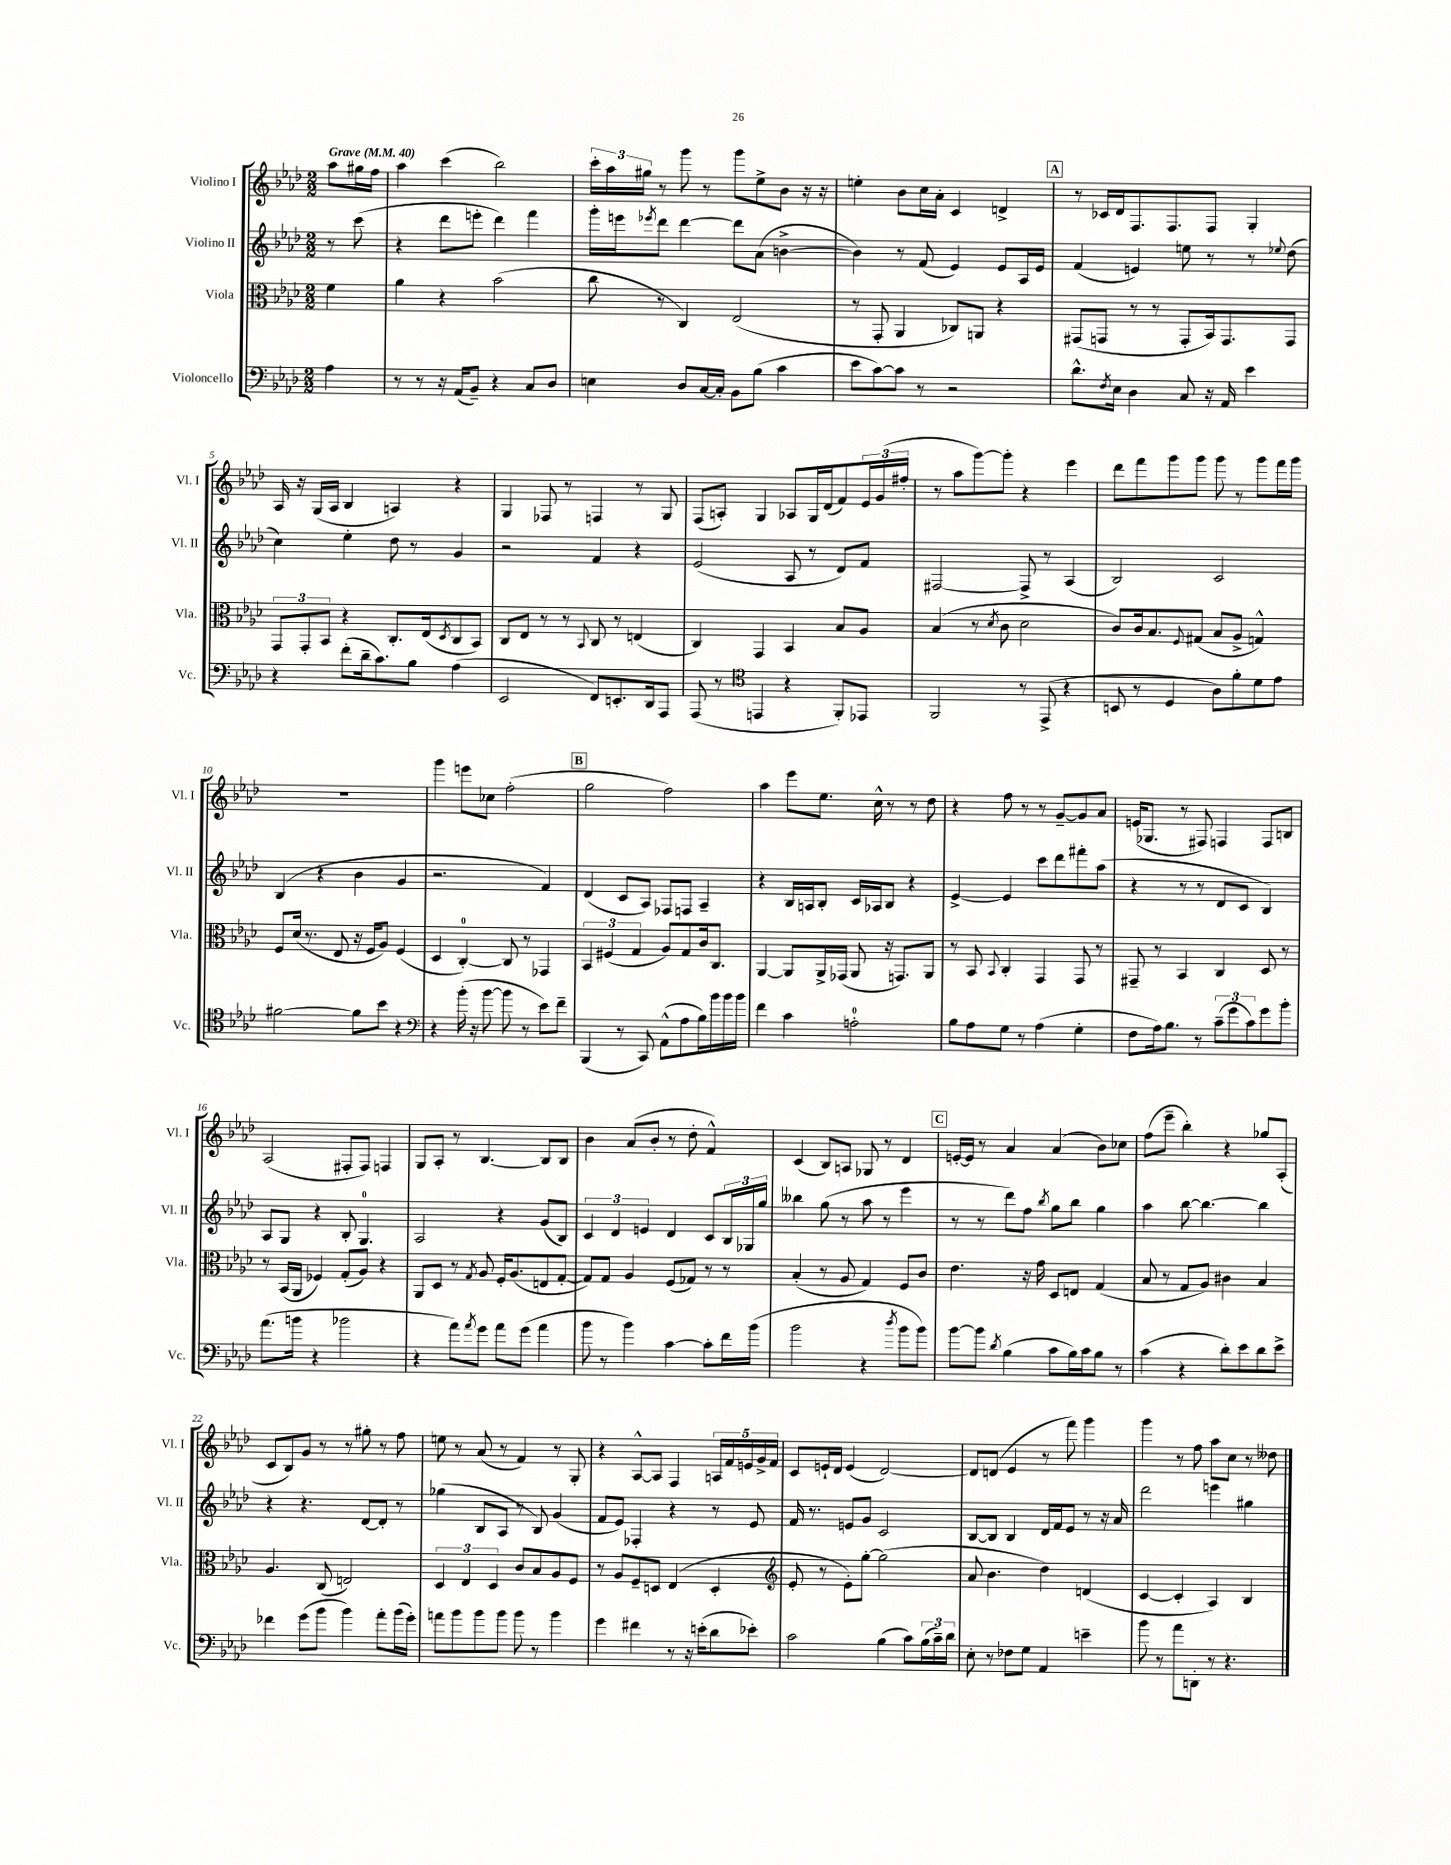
<<
\new StaffGroup <<
\new Staff = "s0" \with { instrumentName = "Violino I" shortInstrumentName = "Vl. I" } {
    \clef treble \key aes \major \numericTimeSignature \time 2/2 \partial 4 \tempo "Grave" 4 = 40
    aes''8 gis''16 f''16 |
    aes''4 c'''4( bes''2) |
    \tuplet 3/2 { c'''16-. aes''16 gis''16 } r8 g'''8 r8 g'''8 ees''8-> bes'8 r16 r16 |
    e''4-. bes'8 c''16 aes'16-. c'4 d'4-> |
    \mark \markup { \box "A" } r8 ces'16 des'16 f8. f8. f8 g4-. |
    aes16 r16 g16( aes16 bes4 a4) r4 |
    g4 fes8 r8 f4 r8 g8 |
    f8( a8-.) g4 aes8 g16 des'16( f'8) \tuplet 3/2 { ees'16 g'16( fis''16-. } |
    r8 aes''8 g'''8~) g'''8-. r4 ees'''4 |
    des'''8 f'''8 g'''8 g'''8 g'''8 r8 g'''8 f'''16 g'''16 |
    R1 |
    g'''4 e'''8 ces''8 f''2-.( |
    \mark \markup { \box "B" } g''2 f''2) |
    aes''4 ees'''8 ees''8. c''16-^ r8 r8 des''8 |
    r4 f''8 r8 r8 g'8~-- g'8 aes'8 |
    e'16( ges8. r8 fis8) f4 f8 b8 |
    aes2( fis8-. fis8) f4 |
    g8 aes8-. r8 bes4.~ bes8 bes8 |
    bes'4 aes'8( bes'8-. r8 des''8-. f'4-^) |
    c'4( bes8) a8 ges8 r8 des'4 |
    \mark \markup { \box "C" } e'16~-. e'16 r8 aes'4 aes'4( bes'8) ces''8 |
    f''8( ees'''8-- bes''4-.) r4 ges''8 aes8-.( |
    c'8 bes8) g'8 r8 r8 gis''8-. r8 f''8 |
    e''8 r8 aes'8( r8 f'4) r8 g8-. |
    r4 aes8~-^ aes8 f4 \tuplet 5/4 { a16 f'16 e'16 g'16-> f'16 } |
    c'8 e'16-! des'16 e'4( des'2~) |
    des'8 d'8( ees'4 r8 f'''8) g'''4 |
    g'''4 r8 f''8 aes''8 c''8 r8 deses''8 \bar "|." |
}
\new Staff = "s1" \with { instrumentName = "Violino II" shortInstrumentName = "Vl. II" } {
    \clef treble \key aes \major \numericTimeSignature \time 2/2 \partial 4
    r8 c'''8( |
    r4 des'''8 e'''8-. des'''4) f'''4 |
    g'''16-. e'''16 \acciaccatura { ees'''8 } des'''8 des'''4~ des'''8 aes'8( b'4~-> |
    b'4) r8 f'8( ees'4) ees'8 aes16 ees'16 |
    \mark \markup { \box "A" } f'4( e'4) e''8 r8 r8 \appoggiatura { ees''8 } des''8( |
    c''4) ees''4-. des''8 r8 g'4 |
    r2 f'4 r4 |
    ees'2( aes8 r8 des'8) f'8 |
    fis2~ fis8-> r8 aes4( |
    bes2) c'2 |
    bes4( r4 bes'4 g'4 |
    r2. f'4) |
    \mark \markup { \box "B" } des'4( c'8 aes8) fes8 f8 aes4-- |
    r4 bes16 a16 bes8-. c'16 aes16 bes8 r4 |
    ees'4~-> ees'4 c'''8 des'''8 fis'''8-. aes''8( |
    r4 r8 r8 des'8 c'8 bes4) |
    aes8 g8 r4 bes8-. g4.-0 |
    aes2 r4 g'8( bes8) |
    \tuplet 3/2 { c'4 des'4 e'4 } des'4 c'8 \tuplet 3/2 { bes16 ges16 g''16 } |
    beses''4 g''8( r8 aes''8 r8 ees'''4 |
    \mark \markup { \box "C" } r8 r8 des'''8) f''8 \acciaccatura { bes''8 } g''8 bes''8 g''4 |
    aes''4 bes''8~ bes''4.~ bes''4 |
    r4 r4. des'8~ des'8-. r8 |
    ges''4( bes8 aes8 r8 bes8) g'4( |
    f'8 ees'8) fes4-. r4 r8 ees'8 |
    f'16 r8. e'8 g'8 c'2 |
    bes8~ bes8 bes4 des'16 f'16 ees'8 r8 r16 aes'16 |
    des'''2 e'''4 gis''4 \bar "|." |
}
\new Staff = "s2" \with { instrumentName = "Viola" shortInstrumentName = "Vla." } {
    \clef alto \key aes \major \numericTimeSignature \time 2/2 \partial 4
    f'4 |
    aes'4 r4 bes'2( |
    c''8 r8 c4) ees2( |
    r8 g,8-. aes,4 ces8) a,8 r4 |
    \mark \markup { \box "A" } gis,8( g,8 r8 r8 g,8-. bes,16) g,8. g,8 |
    \tuplet 3/2 { g,8 g,8-. bes,8 } r4 c8.-. ees16( \acciaccatura { des8 } c8 bes,8) |
    c8 ees8 r8 r8 \appoggiatura { bes,8 } c8 r8 e4( |
    c4) g,4 bes,4 bes8 aes8 |
    bes4( r8 \acciaccatura { des'8 } c'8 des'2 |
    c'8) c'16 bes8. \appoggiatura { f8 } gis8( bes8 aes8-> g4-^) |
    f8 des'16( r8. ees8 r16 f16 aes8) f4( |
    des4 c4-0~-.) c8 r8 ges,4 |
    \mark \markup { \box "B" } \tuplet 3/2 { bes,4 fis4( g4 } aes8) g8 c'16 c8. |
    aes,4~ aes,8 aes,16-> ges,16( aes,8 r16 g,8.) aes,8 |
    r8 bes,8 \appoggiatura { bes,8 } c4-. g,4 g,8 r8 |
    gis,8-- r8 bes,4 c4 des8 r8 |
    r8 bes,16( aes,16 fes4) g8-.( aes8) r4 |
    aes,8 des8 r8 \acciaccatura { g8 } aes8 f16-. aes8.( e8 g8~-. |
    g8) g8 aes4 f8( ges8) r8 r8 |
    bes4-.( r8 aes8 g4) f8 c'8 |
    \mark \markup { \box "C" } ees'4. r16 g'16 des8 e8 g4( |
    bes8 r8 g8 aes8) cis'4 bes4 |
    aes4. c8( e2) |
    \tuplet 3/2 { des4 ees4 des4 } c'8 bes8 aes8 f8 |
    r8 aes8 f8-- d8 ees4( d4-. |
    \clef treble ees'8-. r8 ees'8-.) g''8~-. g''2( |
    aes'8 bes'4. des''4) d'4( |
    c'4~ c'4-. aes4) bes4 \bar "|." |
}
\new Staff = "s3" \with { instrumentName = "Violoncello" shortInstrumentName = "Vc." } {
    \clef bass \key aes \major \numericTimeSignature \time 2/2 \partial 4
    aes4 |
    r8 r8 r16 aes,16( bes,8--) r4 c8 des8 |
    e4 des8 c16~ c16-. bes,8 bes8( c'4 |
    ees'8 c'8~) c'8 r8 r2 |
    \mark \markup { \box "A" } des'8.-^ \acciaccatura { f8 } ees16 des4 c8 r16 aes,16 ees'4 |
    r4 f'8-.( des'16-- c'8.) bes8 aes4( |
    ees,2 f,8) e,8.-. des,16 aes,,8 |
    aes,,8( r8 \clef tenor e,4 r4 f,8-.) ees,8 |
    f,2 r8 ees,8->( r4 |
    b,8 r8 des4 aes8) f'8-. des'8 ees'8 |
    fis'2~ fis'8 bes'8 r4 |
    \clef bass r4 bes'16-.( r16 bes'8~ bes'8 r8 ees'8) f'8-- |
    \mark \markup { \box "B" } bes,,4( r8 c,8) aes,8-^( aes8 bes16) bes'16 bes'16 bes'16 |
    f'4 c'4 a2-0-. |
    bes8 aes8 g8 r8 aes4( g4-. |
    f8 aes16) bes8. r8 \tuplet 3/2 { c'8--( g'8 c'8) } g'8 bes'8-. |
    aes'8.( b'16 r4 bes'2 |
    r4 aes'8) \acciaccatura { aes'8 } g'8 aes'8 g'8( aes'4 |
    bes'8 r8 bes'4) c'4~ c'8-. f'16 bes'16( |
    bes'2 r4 \acciaccatura { des''8 } bes'8 bes'8) |
    \mark \markup { \box "C" } bes'8~ bes'8 \acciaccatura { des'8 } bes4( c'8 bes16) c'16 bes8 r8 |
    c'4( r4 des'8-.) ees'8 des'8 ees'8-> |
    fes'4 g'8( bes'8 bes'4) aes'8-. bes'16( g'16-.) |
    a'8 bes'8 bes'8 bes'8 bes'8 r8 bes'4 |
    g'4 fis'4 r8 r16 e'16-.( des'8 ees'8-.) |
    c'2 bes4( c'8) \tuplet 3/2 { bes16( c'16--) des'16 } |
    ees8-. r8 fes8 g8 aes,4 e'4-- |
    bes'8 r8 aes'8 d,8-. r8 r4. \bar "|." |
}
>>
>>
